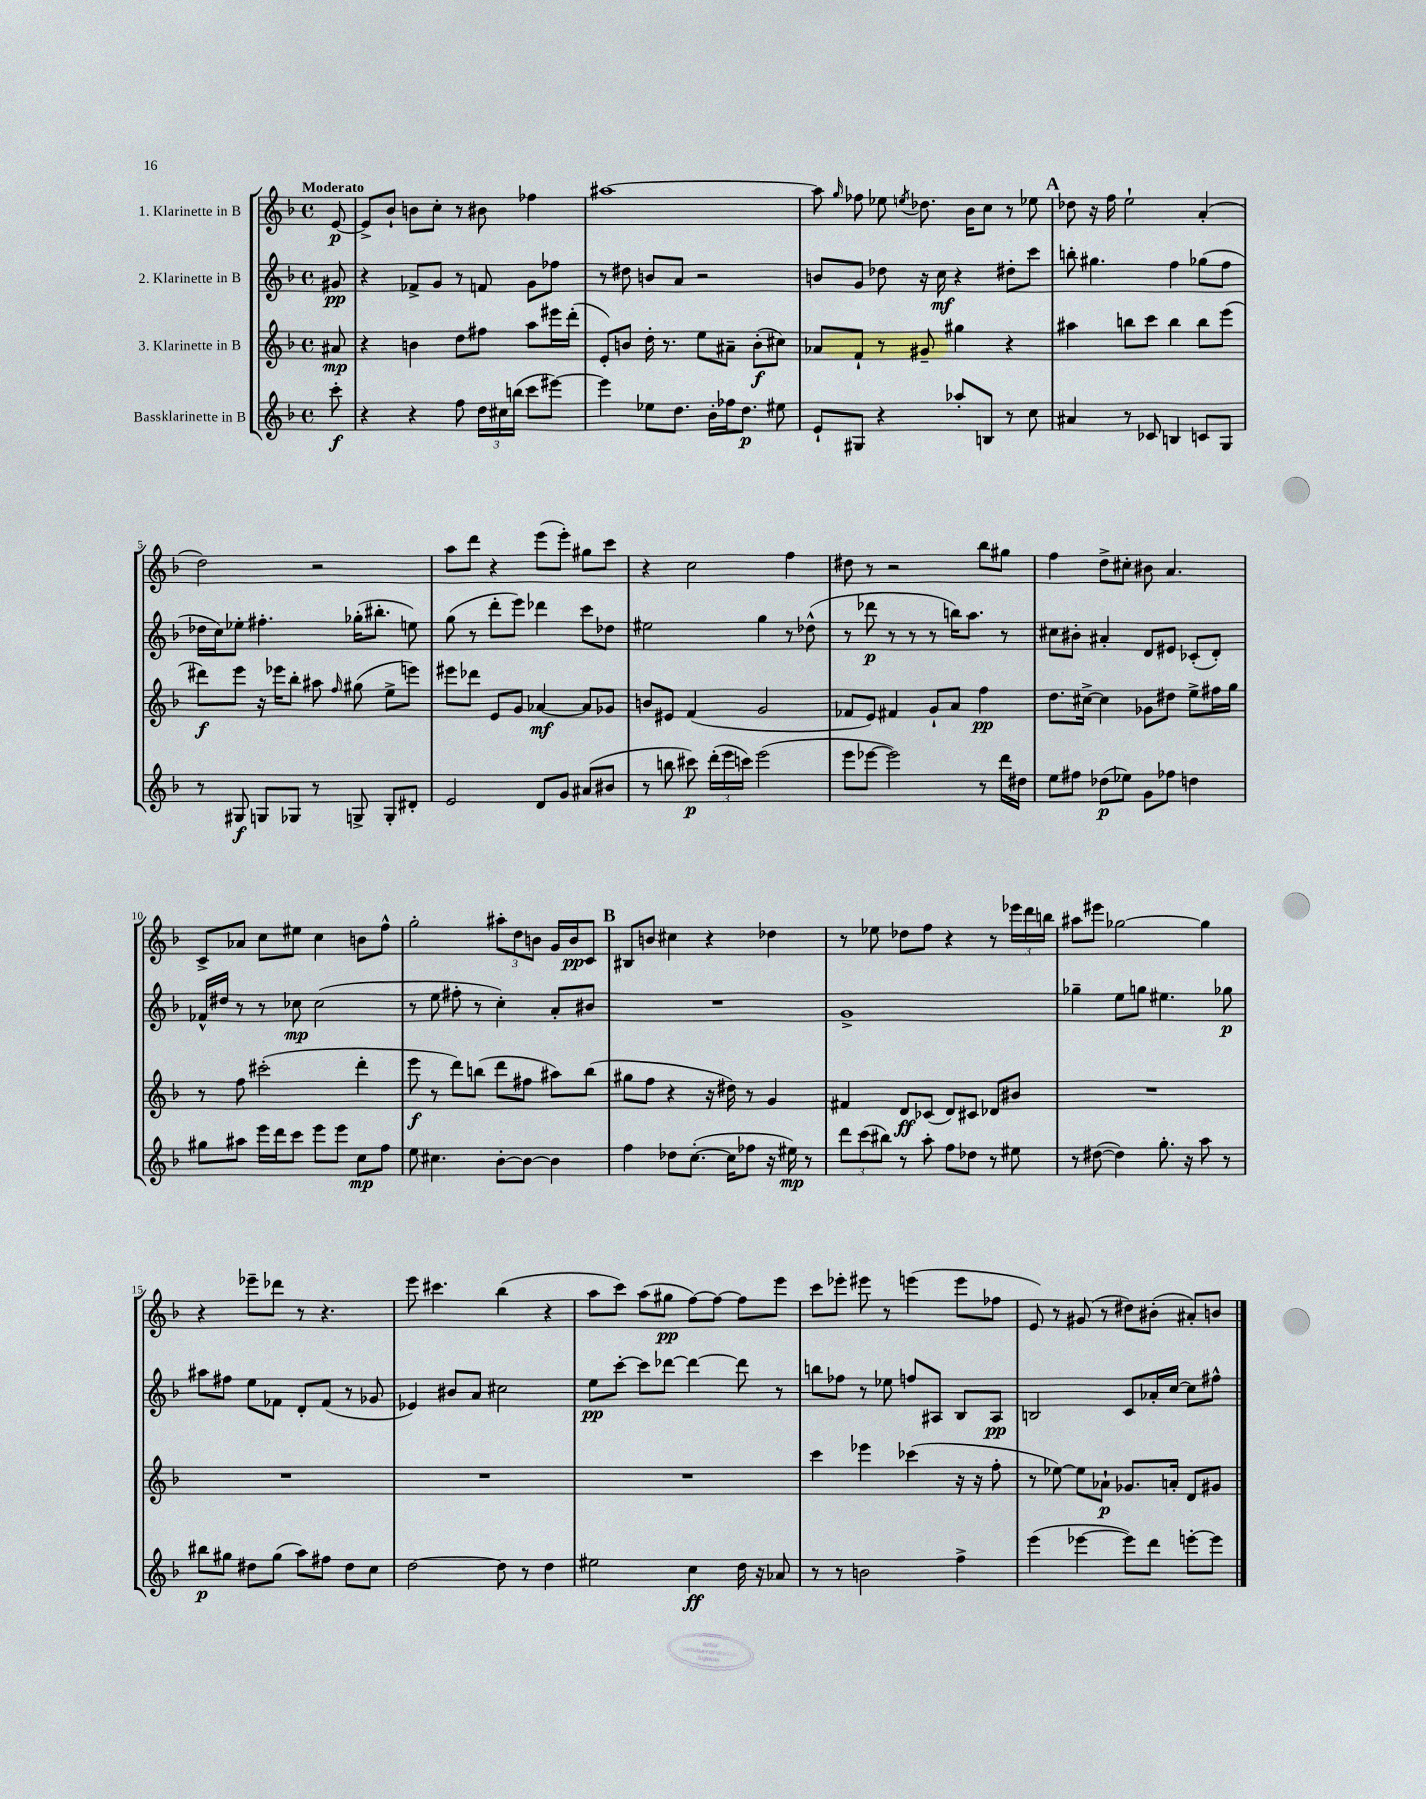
<<
\new StaffGroup <<
\new Staff = "s0" \with { instrumentName = "1. Klarinette in B" } {
    \clef treble \key f \major \defaultTimeSignature \time 4/4 \partial 8 \tempo "Moderato"
    \autoBeamOff e'8~\p |
    e'8[-> bes'8]-! b'8[ c''8]-. r8 bis'8 fes''4 |
    ais''1~ |
    ais''8 \grace { g''16 } fes''8 ees''8 \acciaccatura { e''8 } des''8. bes'16[ c''8] r8 ees''8 |
    \mark \markup { \bold "A" } des''8 r16 f''16 e''2-! a'4-.( |
    d''2) r2 |
    a''8[ d'''8] r4 e'''8[( e'''8]-.) gis''8[ c'''8] |
    r4 c''2 f''4 |
    dis''8 r8 r2 bes''8[ gis''8] |
    f''4 d''8[-> cis''8]-. bis'8 a'4. |
    c'8[-> aes'8] c''8[ eis''8] c''4 b'8[ f''8]-^ |
    g''2-. \tuplet 3/2 { ais''8[-. d''8 b'8] } g'16[ b'16\pp c'8] |
    \mark \markup { \bold "B" } bis8[ b'8] cis''4 r4 des''4 |
    r8 ees''8 des''8[ f''8] r4 r8 \tuplet 3/2 { ees'''16[ d'''16 b''16] } |
    ais''8[ eis'''8] ges''2~ ges''4 |
    r4 ees'''8[-- des'''8] r8 r4. |
    e'''8 cis'''4. bes''4( r4 |
    a''8[ c'''8]) a''8[( gis''8]\pp f''8[~) f''8]~ f''8[ e'''8] |
    c'''8[ ees'''8]-. eis'''8 r8 e'''4( e'''8[ fes''8] |
    e'8) r8 gis'8( r8 dis''8[) bis'8]-.( ais'8[-.) b'8] \bar "|." |
}
\new Staff = "s1" \with { instrumentName = "2. Klarinette in B" } {
    \clef treble \key f \major \defaultTimeSignature \time 4/4 \partial 8
    \autoBeamOff gis'8\pp |
    r4 fes'8[-> g'8] r8 f'8 g'8[ fes''8] |
    r8 dis''8 b'8[ a'8] r2 |
    b'8[ g'8] des''8 r16 c''16\mf r4 dis''8[-. c'''8] |
    \mark \markup { \bold "A" } b''8-. gis''4. f''4 ges''8[( f''8] |
    des''16[ c''16) ees''8]-. fis''4.-. ges''16[-.( bis''8.]-. e''8) |
    g''8( r8 d'''8[-. e'''8]) des'''4 c'''8[ des''8] |
    eis''2 g''4 r8 des''8-^( |
    r8 des'''8\p r8 r8 r8 b''16[) a''8.] r8 |
    cis''8[ bis'8]-. ais'4-. d'8[ eis'8] ces'8[-.( d'8]-.) |
    fes'16[-^ dis''16] r8 r8 ces''8\mp ces''2( |
    r8 e''8 fis''8-. r8 c''4-.) a'8[-. bis'8] |
    \mark \markup { \bold "B" } R1 |
    g'1-> |
    ges''4-- e''8[ g''8] eis''4. ges''8\p |
    ais''8[ fis''8] e''8[ fes'8] d'8[-. fes'8]( r8 ges'8 |
    ees'4) bis'8[ a'8] cis''2 |
    e''8[\pp c'''8]~-. c'''8[ des'''8]~ des'''4~ des'''8 r8 |
    b''8[ fes''8] r8 ees''8 f''8[ ais8] bes8[ ais8]\pp |
    b2 c'8[ aes'16-. c''16]~ c''8[ fis''8]-^ \bar "|." |
}
\new Staff = "s2" \with { instrumentName = "3. Klarinette in B" } {
    \clef treble \key f \major \defaultTimeSignature \time 4/4 \partial 8
    \autoBeamOff ais'8\mp |
    r4 b'4 d''8[ fis''8] a''8[ eis'''16 d'''16]-.( |
    e'8[-.) b'8] d''16-. r8. e''8[ ais'8]-- b'8[-.\f( cis''8]) |
    aes'8[ f'8]-! r8 gis'8-- gis''4 r4 |
    \mark \markup { \bold "A" } ais''4 b''8[ c'''8] b''4 b''8[ e'''8]( |
    dis'''8[\f) e'''8] r16 ees'''16[ bes''8]-. ais''8 \grace { f''16 } gis''8( e''8[-> e'''8]) |
    eis'''8[ des'''8] e'8[ g'8] aes'4~\mf aes'8[ ges'8] |
    b'8[ eis'8] f'4( g'2 |
    fes'8[ e'8]) fis'4 g'8[-! a'8] f''4\pp |
    d''8.[ cis''16]~-> cis''4 ges'8[ dis''8] e''8[-> fis''16 g''16] |
    r8 f''8 cis'''2-.( d'''4-. |
    e'''8\f r8 d'''8[) b''8]( d'''8[ fis''8] ais''8[) b''8]( |
    \mark \markup { \bold "B" } gis''8[ f''8] r4 r16 dis''16) r8 g'4 |
    fis'4 d'8[\ff ces'8]( d'8[) cis'8] des'8[ bis'8] |
    R1 |
    R1 |
    R1 |
    R1 |
    c'''4 ees'''4 ces'''4( r16 r16 f''8-. |
    r8 ees''8~) ees''8[ aes'8]-!\p ges'8.[ a'16]-. d'8[ gis'8] \bar "|." |
}
\new Staff = "s3" \with { instrumentName = "Bassklarinette in B" } {
    \clef treble \key f \major \defaultTimeSignature \time 4/4 \partial 8
    \autoBeamOff c'''8-.\f |
    r4 r4 f''8 \tuplet 3/2 { d''16[ cis''16 b''16]( } c'''8[ eis'''8]~) |
    eis'''4 ees''8[ d''8.] bes'16[-. fes''16 d''8.]\p eis''8 |
    e'8[-! gis8] r4 aes''8[-. b8] r8 c''8 |
    \mark \markup { \bold "A" } ais'4 r8 ces'8 b4 c'8[ g8] |
    r8 gis8\f g8[ ges8] r8 g8-> g8[-. dis'8]-. |
    e'2 d'8[ g'8] ais'8[( bis'8] |
    r8 b''8 cis'''8\p) \tuplet 3/2 { d'''16[-.( e'''16 c'''16]) } e'''2( |
    e'''8[ ees'''8]~ ees'''2) r8 d'''16[ dis''16] |
    e''8[ fis''8] des''8[\p( ees''8]) g'8[ fes''8] d''4 |
    gis''8[ ais''8] e'''16[ d'''16 c'''8] e'''8[ e'''8] c''8[\mp f''8] |
    e''8 cis''4. bes'8[~-. bes'8]~ bes'4 |
    \mark \markup { \bold "B" } f''4 des''8[ c''8.]~-.( c''16[ fes''8] r16 eis''16\mp) r8 |
    \tuplet 3/2 { d'''8[ c'''8( bis''8]) } r8 a''8-. f''8[ des''8] r8 eis''8 |
    r8 dis''8~( dis''4) g''8.-. r16 a''8 r8 |
    bis''8[\p gis''8] dis''8[ gis''8]( a''8[) fis''8] dis''8[ c''8] |
    d''2~ d''8 r8 d''4 |
    eis''2 c''4\ff d''16 r16 aes'8 |
    r8 r8 b'2 f''4-> |
    e'''4( ees'''4~ ees'''8[) d'''8] e'''8[~-. e'''8] \bar "|." |
}
>>
>>
